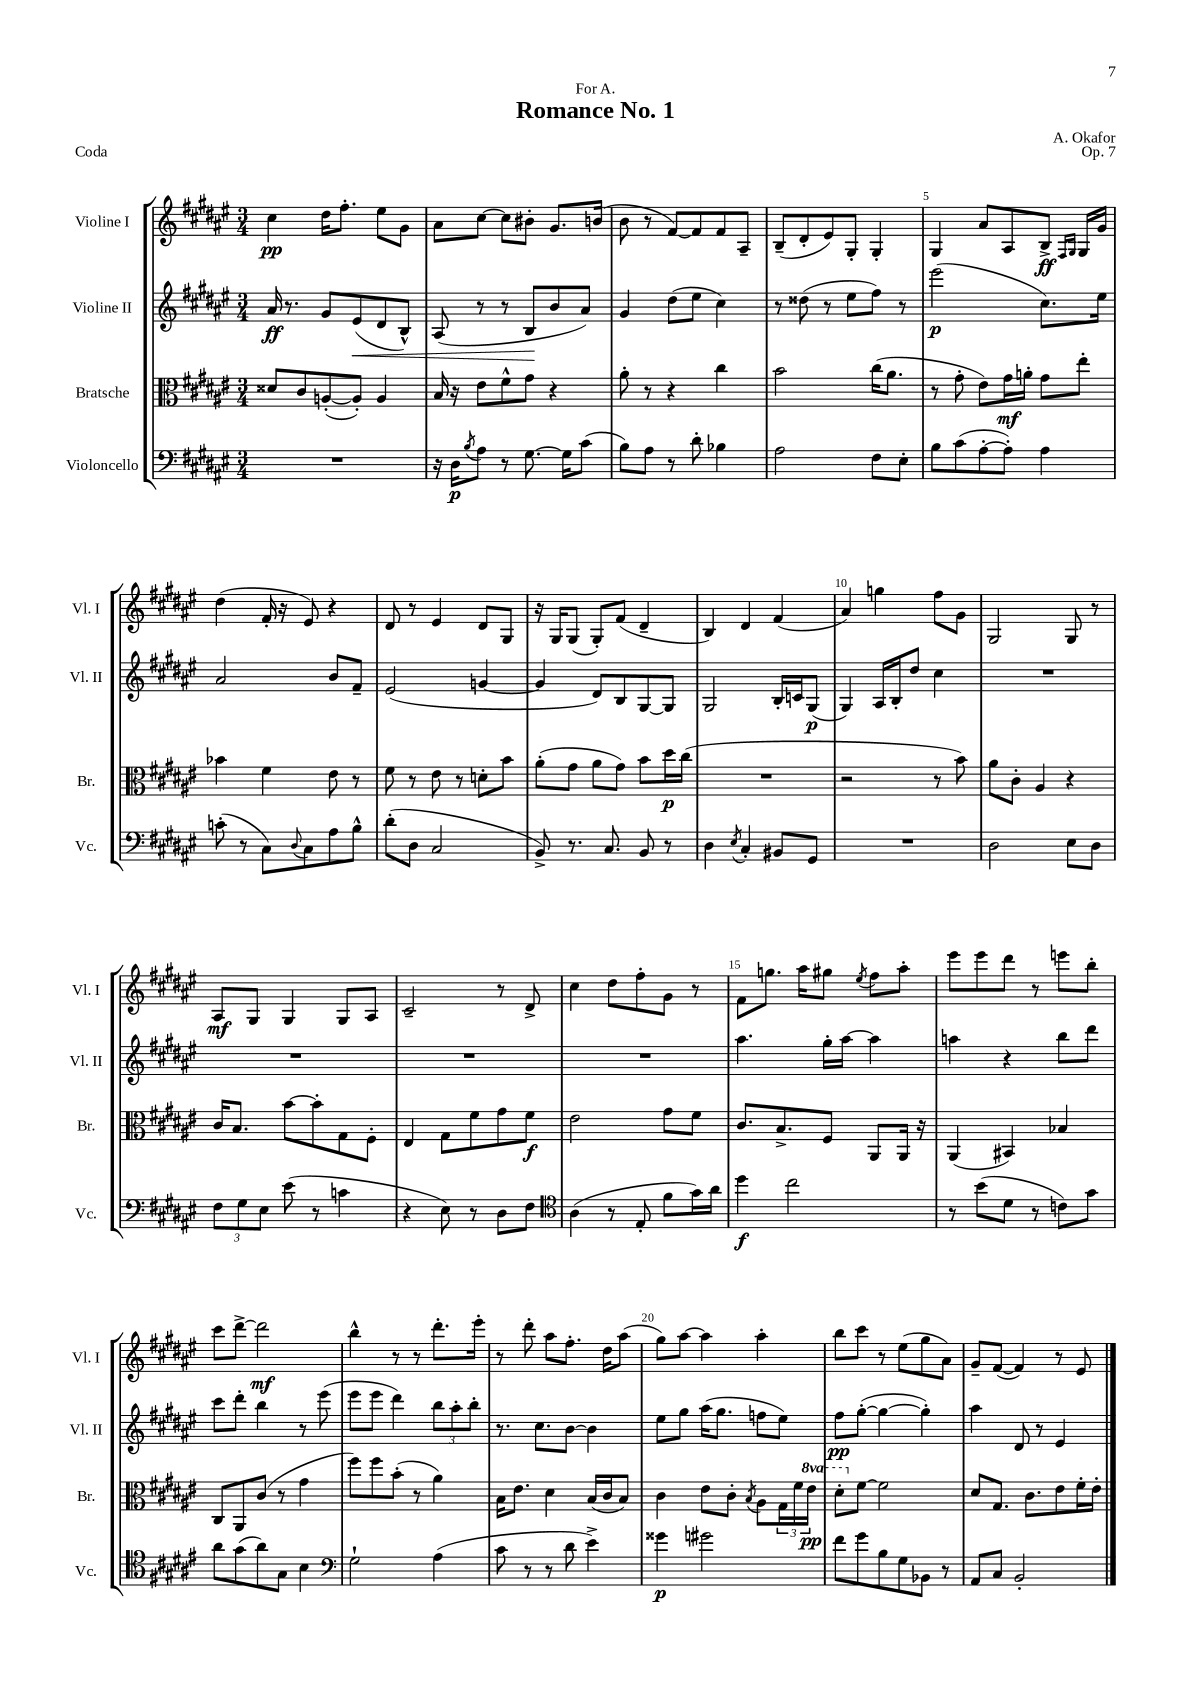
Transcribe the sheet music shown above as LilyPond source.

\header { title = "Romance No. 1" composer = "A. Okafor" dedication = "For A." opus = "Op. 7" piece = "Coda" }
<<
\new StaffGroup <<
\new Staff = "s0" \with { instrumentName = "Violine I" shortInstrumentName = "Vl. I" } {
    \clef treble \key fis \major \numericTimeSignature \time 3/4
    cis''4\pp dis''16 fis''8.-. eis''8 gis'8 |
    ais'8 cis''8~ cis''8 bis'8-. gis'8. b'16( |
    b'8 r8 fis'8~) fis'8 fis'8 ais8-- |
    b8--( dis'8-. eis'8) gis8-. gis4-. |
    gis4 ais'8 ais8 b8->\ff \grace { fis16 gis16 } gis16 gis'16 |
    dis''4( fis'16-. r16 eis'8) r4 |
    dis'8 r8 eis'4 dis'8 gis8 |
    r16 gis16 gis8( gis8-.) fis'8( dis'4-- |
    b4) dis'4 fis'4( |
    ais'4) g''4 fis''8 gis'8 |
    gis2 gis8 r8 |
    ais8\mf gis8 gis4 gis8 ais8 |
    cis'2-- r8 dis'8-> |
    cis''4 dis''8 fis''8-. gis'8 r8 |
    fis'8 g''8. ais''16 gis''8 \acciaccatura { eis''8 } fis''8 ais''8-. |
    eis'''8 eis'''8 dis'''8 r8 e'''8 b''8-. |
    cis'''8 dis'''8~-> dis'''2\mf |
    b''4-^ r8 r8 dis'''8.-. eis'''16-. |
    r8 dis'''8-. ais''8 fis''8.-. dis''16 ais''8( |
    gis''8) ais''8~ ais''4 ais''4-. |
    b''8 cis'''8 r8 eis''8( gis''8 ais'8) |
    gis'8-- fis'8~( fis'4) r8 eis'8 \bar "|." |
}
\new Staff = "s1" \with { instrumentName = "Violine II" shortInstrumentName = "Vl. II" } {
    \clef treble \key fis \major \numericTimeSignature \time 3/4
    ais'16\ff r8. gis'8 eis'8\<( dis'8 b8-^) |
    ais8( r8 r8 b8\! b'8 ais'8) |
    gis'4 dis''8( eis''8 cis''4) |
    r8 disis''8( r8 eis''8 fis''8) r8 |
    eis'''2\p( cis''8.) eis''16 |
    ais'2 b'8 fis'8-- |
    eis'2( g'4~ |
    g'4 dis'8) b8 gis8~ gis8 |
    gis2 b16-. c'16 gis8\p( |
    gis4) ais16 b16-. dis''8 cis''4 |
    R2. |
    R2. |
    R2. |
    R2. |
    ais''4. gis''16-. ais''16~ ais''4 |
    a''4 r4 b''8 dis'''8 |
    cis'''8 dis'''8-. b''4 r8 eis'''8( |
    eis'''8 eis'''8 dis'''4) \tuplet 3/2 { b''8 ais''8-. b''8-. } |
    r8. cis''8. b'8~ b'4 |
    eis''8 gis''8 ais''16( gis''8. f''8 eis''8) |
    fis''8\pp gis''8~-.( gis''4~ gis''4-.) |
    ais''4 dis'8 r8 eis'4 \bar "|." |
}
\new Staff = "s2" \with { instrumentName = "Bratsche" shortInstrumentName = "Br." } {
    \clef alto \key fis \major \numericTimeSignature \time 3/4 \set Staff.ottavationMarkups = #ottavation-simple-ordinals
    disis'8 cis'8 a8~-.( a8-.) a4 |
    b16 r16 eis'8 fis'8-^ gis'8 r4 |
    ais'8-. r8 r4 cis''4 |
    b'2 cis''16( ais'8. |
    r8 gis'8-. eis'8) gis'16\mf a'16-. gis'8 eis''8-. |
    bes'4 fis'4 eis'8 r8 |
    fis'8 r8 eis'8 r8 d'8-. b'8 |
    ais'8-.( gis'8 ais'8 gis'8) b'8 dis''16\p cis''16( |
    R2. |
    r2 r8 b'8) |
    ais'8 cis'8-. ais4 r4 |
    cis'16 b8. b'8~ b'8-. gis8 fis8-. |
    eis4 gis8 fis'8 gis'8 fis'8\f |
    eis'2 gis'8 fis'8 |
    cis'8. b8.-> fis8 ais,8 ais,16 r16 |
    ais,4( bis,4) bes4 |
    cis8 ais,8 cis'8( r8 gis'4 |
    fis''8) fis''8 b'8-.( r8 ais'4) |
    b16 eis'8. dis'4 b16( cis'16 b8) |
    cis'4 eis'8 cis'8-. \acciaccatura { b8 } ais8 \tuplet 3/2 { gis16 fis'16 \ottava #1 eis''16\pp } |
    dis''8-. \ottava #0 fis'8~ fis'2 |
    dis'8 gis8. cis'8. eis'8 fis'16-. eis'16-. \bar "|." |
}
\new Staff = "s3" \with { instrumentName = "Violoncello" shortInstrumentName = "Vc." } {
    \clef bass \key fis \major \numericTimeSignature \time 3/4
    R2. |
    r16 dis16\p \acciaccatura { b8 } ais8 r8 gis8.~ gis16 cis'8( |
    b8) ais8 r8 dis'8-. bes4 |
    ais2 fis8 eis8-. |
    b8 cis'8( ais8~-. ais8-.) ais4 |
    c'8-.( r8 cis8) \appoggiatura { dis8 } cis8 ais8 b8-^ |
    dis'8-.( dis8 cis2 |
    b,8->) r8. cis8. b,8 r8 |
    dis4 \acciaccatura { eis8 } cis4-. bis,8 gis,8 |
    R2. |
    dis2 eis8 dis8 |
    \tuplet 3/2 { fis8 gis8 eis8 } eis'8( r8 c'4 |
    r4 eis8) r8 dis8 fis8 |
    \clef tenor ais4( r8 eis8-. fis'8 gis'16) ais'16 |
    dis''4\f cis''2 |
    r8 b'8( dis'8 r8 c'8) gis'8 |
    ais'8 gis'8( ais'8) gis8 b4 |
    \clef bass gis2-! ais4( |
    cis'8 r8 r8 dis'8 eis'4->) |
    gisis'4\p gis'2 |
    fis'8 gis'8 b8 gis8 bes,8 r8 |
    ais,8 cis8 b,2-. \bar "|." |
}
>>
>>
\layout { \context { \Score \override BarNumber.break-visibility = ##(#f #t #t) barNumberVisibility = #(every-nth-bar-number-visible 5) } }
